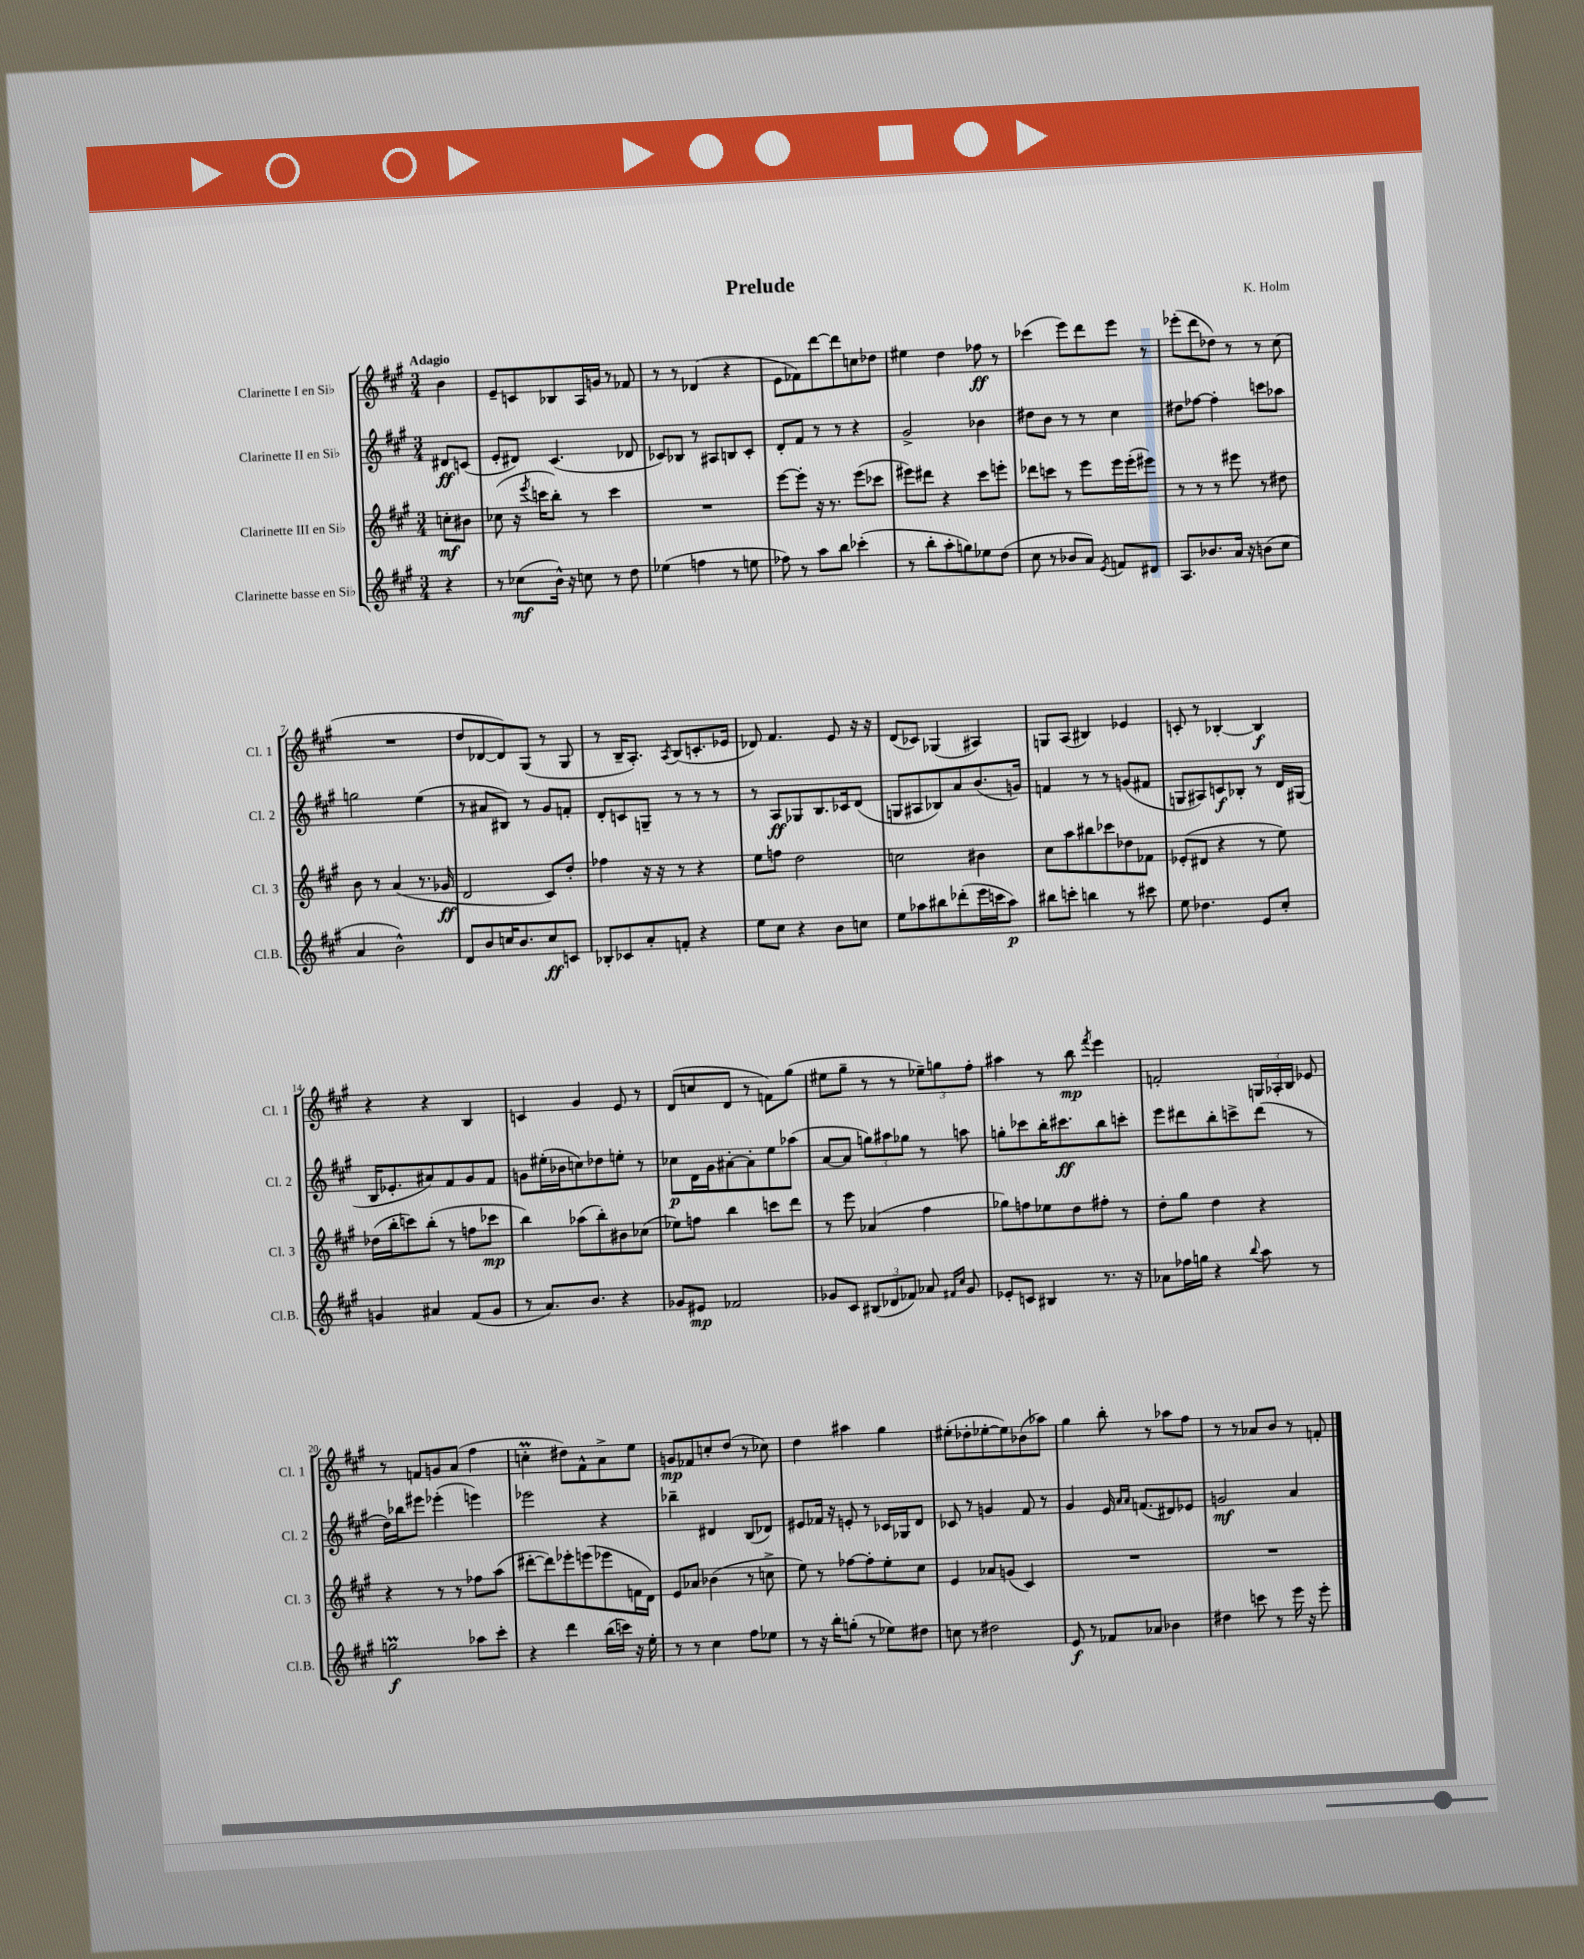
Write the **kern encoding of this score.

**kern	**kern	**kern	**kern
*staff4	*staff3	*staff2	*staff1
*clefG2	*clefG2	*clefG2	*clefG2
*k[f#c#g#]	*k[f#c#g#]	*k[f#c#g#]	*k[f#c#g#]
*M3/4	*M3/4	*M3/4	*M3/4
4r	8cc'\L	8d#/L	4b\
.	8b#\J	(8c/J	.
=	=	=	=
8r	(8cc-\	8e'/L	8e~/L
(8cc-\L	16r	8d#/J)	8c/
.	8qeee/	.	.
.	16ccc\LK	.	.
16b^^\Jk)	8bb'\J)	(4.c#/	8B-/
16r	.	.	.
8cc\	8r	.	16A/L
.	.	.	16g/JJ
8r	4ccc\	.	8r
8dd\	.	8d-/	8f-/
=	=	=	=
(4ee-\	2.r	8c-/L)	8r
.	.	8B-/J	8r
4ff\	.	8r	(4d-/
.	.	8A#/L	.
8r	.	8B/	4r
8ee\	.	8c-'/J	.
=	=	=	=
8ff-\)	[8eee\L	8d'/L	8e\L
8r	8eee'\]J	8f#/J	8f-\)
8aa\L	16r	8r	[8ddd\
.	8.r	.	.
8bb\J	.	8r	8ddd\]
(4ccc-'\	(8eee\L	4r	8cc\
.	8ccc-\J	.	8dd-\J
=	=	=	=
8r	8eee#\L)	2g#^/	4ee#\
8bb'\L	8ddd#\J	.	.
8aa'\	4r	.	4dd\
8gg\)	.	.	.
8ee-\	8ccc#\L	4b-\	8ff-\
(8dd\J	8eee'\J	.	8r
=	=	=	=
8cc#\	8ddd-\L	8dd#\L	(4ccc-\
8r	8ccc\J	8b\J	.
8b-/L	8r	8r	8eee\L)
8a/J)	8eee\L	8r	8ddd\
8qe/	.	.	.
8f/L	16eee\L	4cc#\	8eee\J
.	(16eee'\J	.	.
8d#/J	8eee#\J)	.	8r
=	=	=	=
8.A/L	8r	8dd#\L	(8eee-'\L
.	8r	[8ff-\J	8ddd\
8.b-/	.	.	.
.	8r	4ff-'\]	8dd-\J)
16a/Jk	8eee#\	.	8r
16r	.	.	.
(8b\L	8r	8ccc\L	8r
8cc#\J	8dd#\	8aa-\J	(8cc#\
=	=	=	=
4a/	8b\	2gg\	2.r
.	8r	.	.
2b^^\)	(4a/	.	.
.	8.r	(4ee\	.
.	16g-/	.	.
=	=	=	=
8d/L	2d/	8r	8dd/L
8b/	.	8a#/L	[8d-/
16cc/K	.	8B#/J)	8d-/])
8.b/	.	.	.
.	.	8r	(8G#/J
8cc/	8c#/L)	8g#/L	8r
8c/J	8dd'/J	8f'/J	8G#/
=	=	=	=
8B-'/L	4ff-\	8d'/L	8r
8c-/	.	8c/	16B~/LK
.	.	.	8.A'/J)
8a'/	16r	8G~/J	.
.	16r	.	.
.	.	.	8qA/
8f'/J	8r	8r	(8B/L
4r	4r	8r	8.c'/
.	.	8r	.
.	.	.	16e-/Jk
=	=	=	=
8ee\L	8ee\L	8r	8d-/)
8cc#\J	8ff\J	8A/L	4.f#/
4r	2dd\	8G-/	.
.	.	8.B/	.
8b\L	.	.	8e/
.	.	16c-/k	.
8cc\J	.	(8d/J	16r
.	.	.	16r
=	=	=	=
8ee\L	2cc\	8G/L	(8d/L
8aa-\	.	8A#/	8c-/J)
8bb#\	.	8B-/)	(4G-/
(8ddd-'\	.	8a/	.
16eee\L	4b#\	(8.b/	4A#/)
16ccc\J	.	.	.
8aa-\J)	.	.	.
.	.	16g/Jk)	.
=	=	=	=
8bb#\L	8cc#\L	4f/	8G/L
8ccc'\J	8aa\	.	(8A/J
4bb\	8bb#\	8r	4B#/)
.	8ccc-\	8r	.
8r	8dd-\	(8g/L	4e-/
8ccc#\	8f-\J	8f#/J	.
=	=	=	=
8ee\	(8e-'/L	8G/L	8c'/
4.dd-\	8d#/J	8A#/)	8r
.	4r	8c/	[4B-'/
.	.	8B-'/J	.
8e/L	8r	8r	4B-/]
8cc#'/J	8ee\)	16d/LL	.
.	.	(16G#/JJ	.
=	=	=	=
4g/	(16dd-\LL	16B/LK	4r
.	16bb'\J	8.e-'/	.
.	8ccc\)	.	.
4a#/	(8bb'\J	8a#/)	4r
.	8r	8f#/	.
(8f#/L	8ff\L	8g#/	4B/
8g/J	8ccc-\J	8f#/J	.
=	=	=	=
8r	4bb\)	8g\L	4c/
8.a/L)	.	(16ee#'\L	.
.	.	16b-\J	.
.	(8aa-\L	8cc\)	4g#/
8.b/J	.	.	.
.	8bb'\)	8dd-\	.
4r	8b#\	8ee'\J	8e/
.	(8cc-\J	8r	8r
=	=	=	=
8g-/L	8ee-\L)	8cc-\L	(8d/L
8e#/J	8ff\J	16d\L	8cc/
.	.	16g#\J	.
2f-/	4bb\	[8a#'\	8d/J
.	.	8a#'\]	8r
.	8ccc\L	8ee\	8f\L)
.	8ddd\J	(8aa-\J	(8gg#\J
=	=	=	=
8g-/L	8r	[8a/L	8ee#\L
8c#/J	8eee\	8a/]J	8gg#~\J
(12B#/L	(4a-/	12gg\L)	8r
12d-/	.	12aa#\	.
.	.	.	8r
12f-/J)	.	12gg-\J	.
8a-/	4ff#\	8r	12ee-~\L)
.	.	.	12gg\
16qqf#/LL	.	.	.
16qqcc#/JJ	.	.	.
8g-/	.	8aa\	.
.	.	.	12ff#'\J
=	=	=	=
8e-'/L	8gg-\L)	8gg'\L	4aa#\
8c/J	8ff\	8ccc-\	.
4B#/	8ee-\	16bb'\K	8r
.	.	8.ccc#\	.
.	8dd\	.	8bb\
.	.	.	8qfff#/
8.r	8ff#'\J	8bb\	4eee\
.	8r	8ccc'\J	.
16r	.	.	.
=	=	=	=
8a-\L	8dd'\L	8eee\L	2f'/
16ff-\L	8gg#\J	8ddd#\	.
16gg\JJ	.	.	.
4r	4dd\	8bb'\	.
.	.	8ccc^\	.
8qqbb/	.	.	.
8aa\	4r	(8ddd#\J	24G/LL
.	.	.	24A-'/
.	.	.	24B/JJ
8r	.	8r	8e-/
=	=	=	=
2gg\	4r	16dd\LL)	8r
.	.	16bb-\J	.
.	.	8eee#\J	8f/L
.	8r	(4eee-'\	8g/
.	8r	.	(8a/J
8aa-\L	8ff-\L	4eee\)	4ff#\
8ccc#'\J	(8aa\J	.	.
=	=	=	=
4r	[8ddd#'\L	2eee-\	4cc'\
.	8ddd#\])	.	.
4ddd\	8eee-'\	.	8dd#\L)
.	(8eee\	.	8f#^^\
(16bb\LL	8eee-\	4r	8a^\
16ccc\JJ)	.	.	.
16r	16f\L	.	8ee\J
16ee'\	16d\JJ)	.	.
=	=	=	=
8r	8e/L	4bb-~\	8g/L
8r	8a-/J	.	8f-/
4cc#\	(4b-\	4d#/	8cc'/
.	.	.	(8dd/J
8ff#\L	8r	(8B/L	8r
8ee-\J	8cc^\	8d-/J)	8cc-\)
=	=	=	=
8r	8ee\)	8e#/L	4dd\
16r	8r	16f-/Jk	.
16bb'\LK	.	16r	.
(8gg'\J	[8ff-\L	8e'/	4aa#\
8r	8ff-'\]	8r	.
8ee-\L)	8ee'\	16c-/LL	4gg#\
.	.	16G-/J	.
8dd#\J	8cc#\J	8d/J	.
=	=	=	=
8cc\	4e/	8c-/	(8ee#'\L
8r	.	8r	8dd-'\
2dd#\	8a-/L	4g/	[8ee-'\
.	(8g/J	.	8ee-\])
.	4c#/)	8f#/	(8b-\
.	.	8r	8aa-\J)
=	=	=	=
8e/	2.r	4g#/	4gg#\
8r	.	.	.
8f-/L	.	16e/	8bb'\
.	.	16qqa/LL	.
.	.	16qqa/JJ	.
.	.	(8.f/L	.
8a-/J	.	.	8r
4b-\	.	8d#/)	8aa-\L
.	.	8e-/J	8ff#\J
=	=	=	=
4dd#\	2.r	2g/	8r
.	.	.	8r
8ccc\	.	.	8a-/L
8r	.	.	8b/J
16eee\	.	4a/	8r
16r	.	.	.
8eee'\	.	.	8f'/
==	==	==	==
*-	*-	*-	*-
